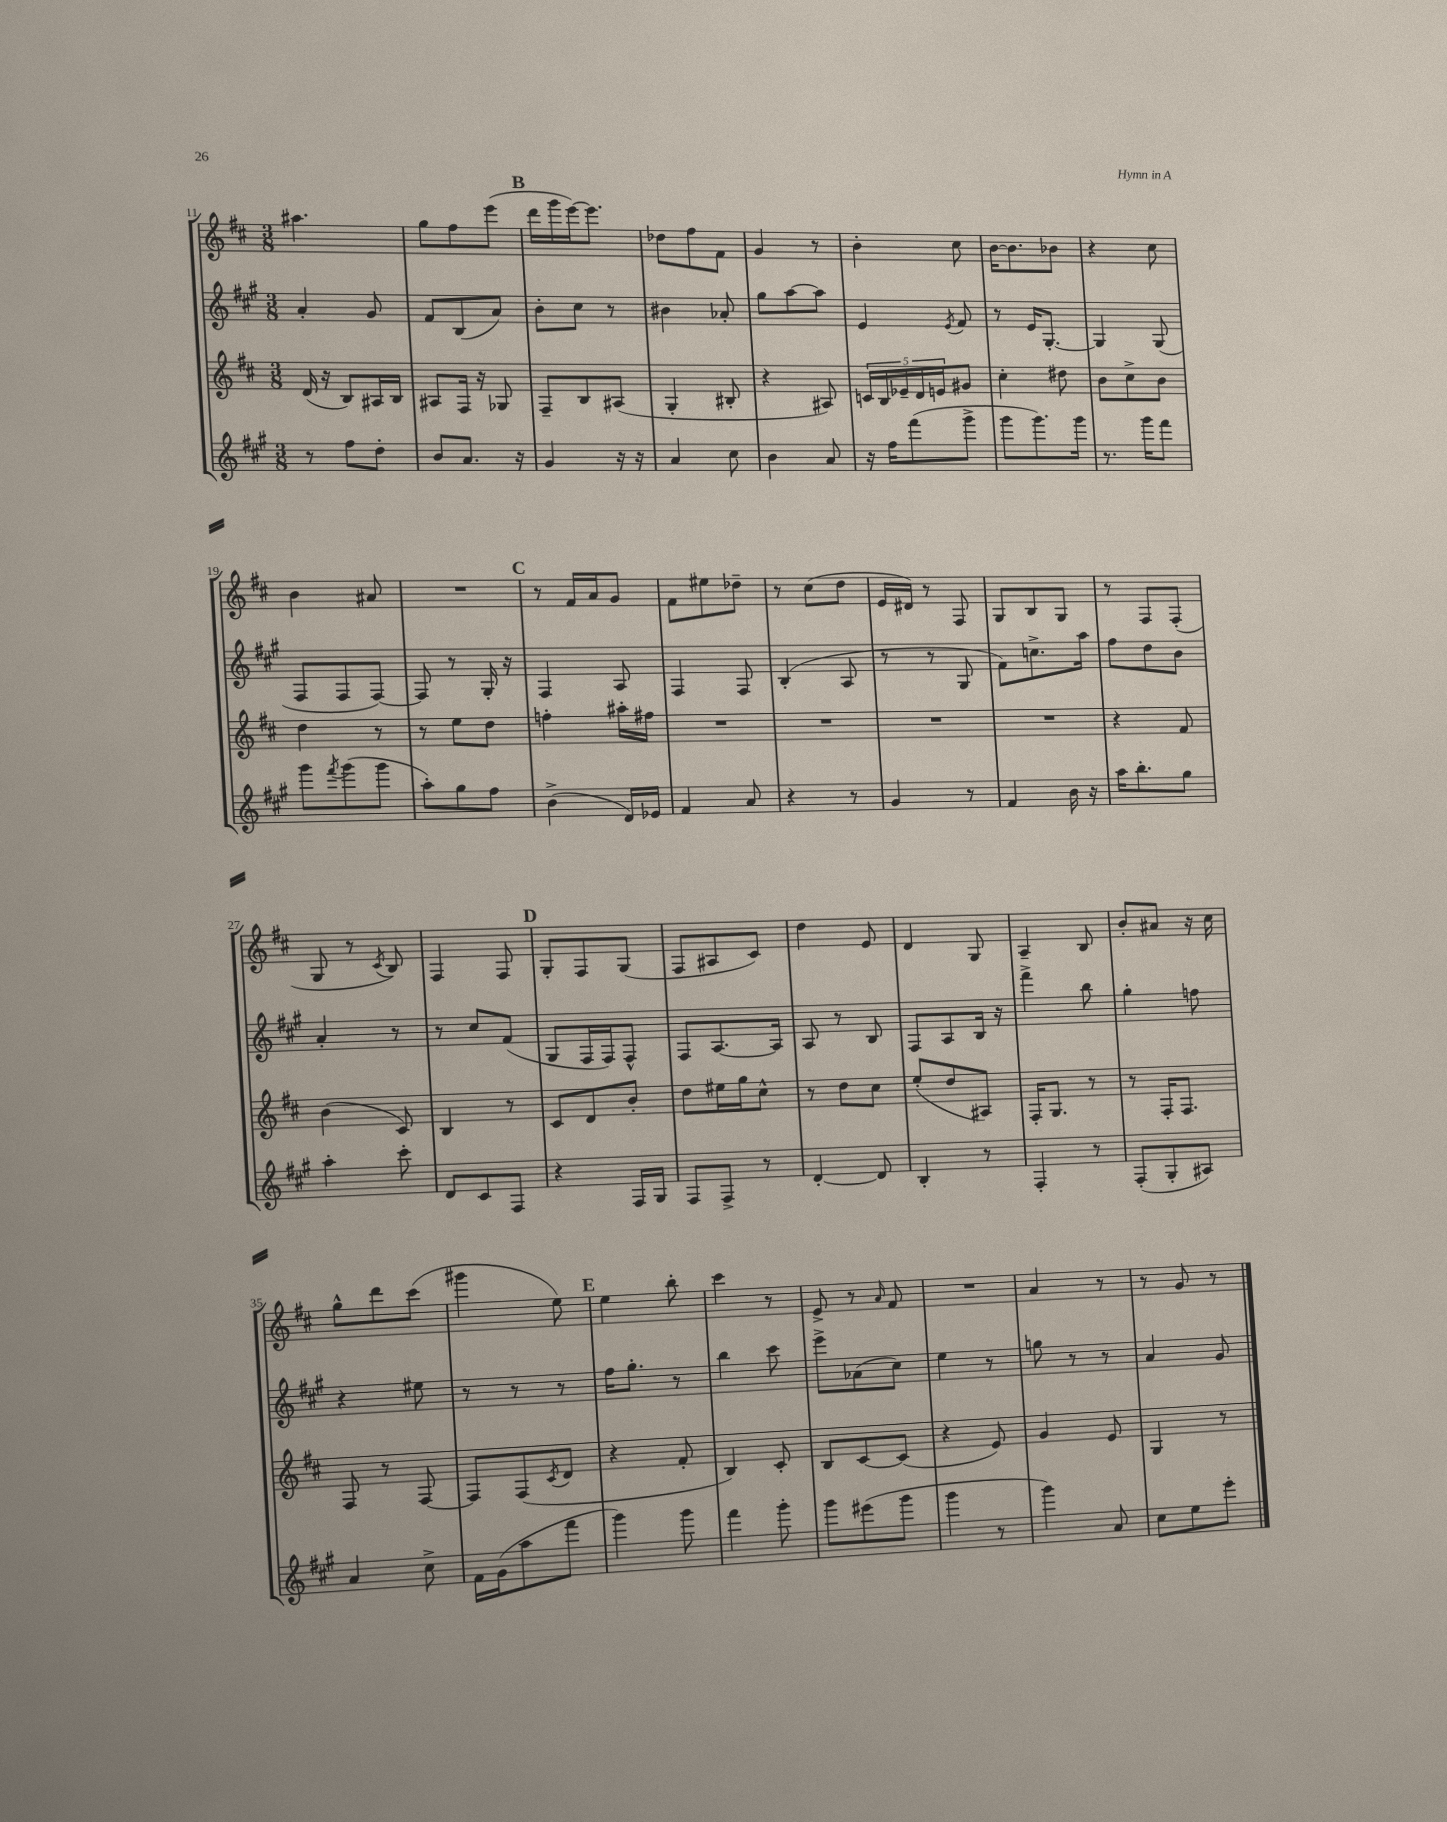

**kern	**kern	**kern	**kern
*part4	*part3	*part2	*part1
*staff4	*staff3	*staff2	*staff1
*clefG2	*clefG2	*clefG2	*clefG2
*k[f#c#g#]	*k[f#c#]	*k[f#c#g#]	*k[f#c#]
*M3/8	*M3/8	*M3/8	*M3/8
=11	=11	=11	=11
8r	(16d/	4a'/	4.aa#X\
.	16r	.	.
8ff#\L	8B/L)	.	.
8dd'\J	16A#X/L	8g#/	.
.	16B/JJ	.	.
=12	=12	=12	=12
8b/L	8A#X/L	8f#/L	8gg\L
8.a/J	16F#/Jk	(8B/	8ff#\
.	16r	.	.
.	8G-X/	8a/J)	(8eee\J
16r	.	.	.
!!LO:REH:place=s1:t=B
=13	=13	=13	=13
4g#/	8F#~/L	8b'\L	16ddd\LL
.	.	.	16ggg\
.	8B/	8cc#\J	[16eee\J)
.	.	.	8.eee\J]
16r	(8A#X/J	8r	.
16r	.	.	.
=14	=14	=14	=14
4a/	4G'/	4b#X\	8dd-X\L
.	.	.	8ff#\
8cc#\	8B#X'/	8a-X'/	8f#\J
=15	=15	=15	=15
4b\	4r	8gg#\L	4g/
.	.	[8aa\	.
8a/	8A#X/)	8aa\J]	8r
=16	=16	=16	=16
16r	20cn/LL	4e/	4b'\
.	20B/	.	.
16ff#\KL	.	.	.
.	20e-X~/	.	.
(8fff#\	.	.	.
.	20d/	.	.
.	20en/J	.	.
.	.	8qe/	.
8ggg#^\J	8g#X/J	8f#/	8cc#\
=17	=17	=17	=17
8ggg#\L	4cc#'\	8r	[16b\KL
.	.	.	8.b\]
8.ggg#\)	.	16e/KL	.
.	.	[8.G#'/J	.
.	8dd#X\	.	8b-X\J
16ggg#\Jk	.	.	.
=18	=18	=18	=18
8.r	8b\L	4G#/]	4r
.	8cc#^\	.	.
16ggg#\KL	.	.	.
8fff#\J	8b\J	(8G#/	8cc#\
!!LO:LB:g=z
=19	=19	=19	=19
8ggg#\L	4dd\	8F#/L	4b\
8qfff#/	.	.	.
(8ggg#\	.	8F#/	.
8ggg#\J	8r	[8F#/J)	8a#X/
=20	=20	=20	=20
8aa'\L)	8r	8F#/]	4.r
8gg#\	8ee\L	8r	.
8ff#\J	8dd\J	16G#'/	.
.	.	16r	.
!!LO:REH:place=s1:t=C
=21	=21	=21	=21
(4b^\	4ffn'\	4F#/	8r
.	.	.	16f#/LL
.	.	.	16a/J
16d/LL)	16aa#X'\LL	8A/	8g/J
16e-X/JJ	16ff#X\JJ	.	.
=22	=22	=22	=22
4f#/	4.r	4F#/	8f#\L
.	.	.	8ee#X\
8a/	.	8F#/	8dd-X~\J
=23	=23	=23	=23
4r	4.r	(4B'/	8r
.	.	.	(8cc#\L
8r	.	8A/	8dd\J
=24	=24	=24	=24
4g#/	4.r	8r	16e/LL
.	.	.	16d#X/JJ)
.	.	8r	8r
8r	.	8G#/	8F#/
=25	=25	=25	=25
4f#/	4.r	8f#\L)	8G/L
.	.	8.ccn^\	8B/
16b\	.	.	8G/J
16r	.	16aa\Jk	.
=26	=26	=26	=26
16aa\KL	4r	8ff#\L	8r
8.bb'\	.	.	.
.	.	8dd\	8F#/L
8gg#\J	8f#/	8b\J	(8F#'/J
!!LO:LB:g=z
=27	=27	=27	=27
4aa'\	(4b\	4a'/	8G/
.	.	.	8r
.	.	.	8qc#/
8ccc#'\	8c#/)	8r	8B/)
=28	=28	=28	=28
8d/L	4B/	8r	4F#/
8c#/	.	8cc#/L	.
8F#/J	8r	(8f#/J	8F#/
!!LO:REH:place=s1:t=D
=29	=29	=29	=29
4r	8c#/L	8G#/L	8G'/L
.	8d/	16F#/L	8F#/
.	.	16F#/J)	.
16F#/LL	8b'/J	8F#^^/J	(8G/J
16G#/JJ	.	.	.
=30	=30	=30	=30
8F#/L	8dd\L	8F#/L	8F#/L
8F#^/J	16ee#X\L	[8.A/	8A#X/
.	16gg\J	.	.
8r	8cc#^^\J	.	8c#/J)
.	.	16A/Jk]	.
=31	=31	=31	=31
[4d'/	8r	8A/	4dd\
.	8dd\L	8r	.
8d/]	8cc#\J	8B/	8e/
=32	=32	=32	=32
4B'/	(8ee'/L	8F#/L	4d/
.	8dd/	8A/	.
8r	8A#X/J)	16B/Jk	8G/
.	.	16r	.
=33	=33	=33	=33
4F#'/	16F#'/KL	4fff#^\	4A~/
.	8.G/J	.	.
8r	8r	8bb\	8B/
=34	=34	=34	=34
(8F#'/L	8r	4gg#'\	8b'/L
8G#'/	16F#'/KL	.	8a#X/J
.	8.F#/J	.	.
8A#X/J)	.	8ffn\	16r
.	.	.	16cc#\
!!LO:LB:g=z
=35	=35	=35	=35
4a/	8F#/	4r	8gg^^\L
.	8r	.	8ddd\
8cc#^\	[8F#/	8ee#X\	(8ccc#\J
=36	=36	=36	=36
16f#\LL	8F#/L]	8r	4ggg#X\
(16g#\J	.	.	.
8aa\	(8F#/	8r	.
.	8qc#/	.	.
8fff#\J	8d/J	8r	8ee\)
!!LO:REH:place=s1:t=E
=37	=37	=37	=37
4ggg#\)	4r	16ff#\KL	4ee\
.	.	8.gg#'\J	.
8ggg#\	8f#'/	8r	8bb'\
=38	=38	=38	=38
4fff#\	4B/)	4bb\	4ccc#\
8ggg#'\	8c#'/	8ccc#\	8r
=39	=39	=39	=39
8ggg#\L	8B/L	8eee^\L	8e^/
(8eee#X\	[8c#/	(8a-X\	8r
.	.	.	16qqa/
8ggg#\J	(8c#/J]	8cc#\J)	8f#/
=40	=40	=40	=40
4ggg#\	4r	4ee\	4.r
8r	8e/)	8r	.
=41	=41	=41	=41
4ggg#\)	4g/	8ggn\	4a/
.	.	8r	.
8a/	8e/	8r	8r
=42	=42	=42	=42
8cc#\L	4G/	4a/	8r
8ee\	.	.	8g/
8eee'\J	8r	8g#/	8r
==	==	==	==
*-	*-	*-	*-
